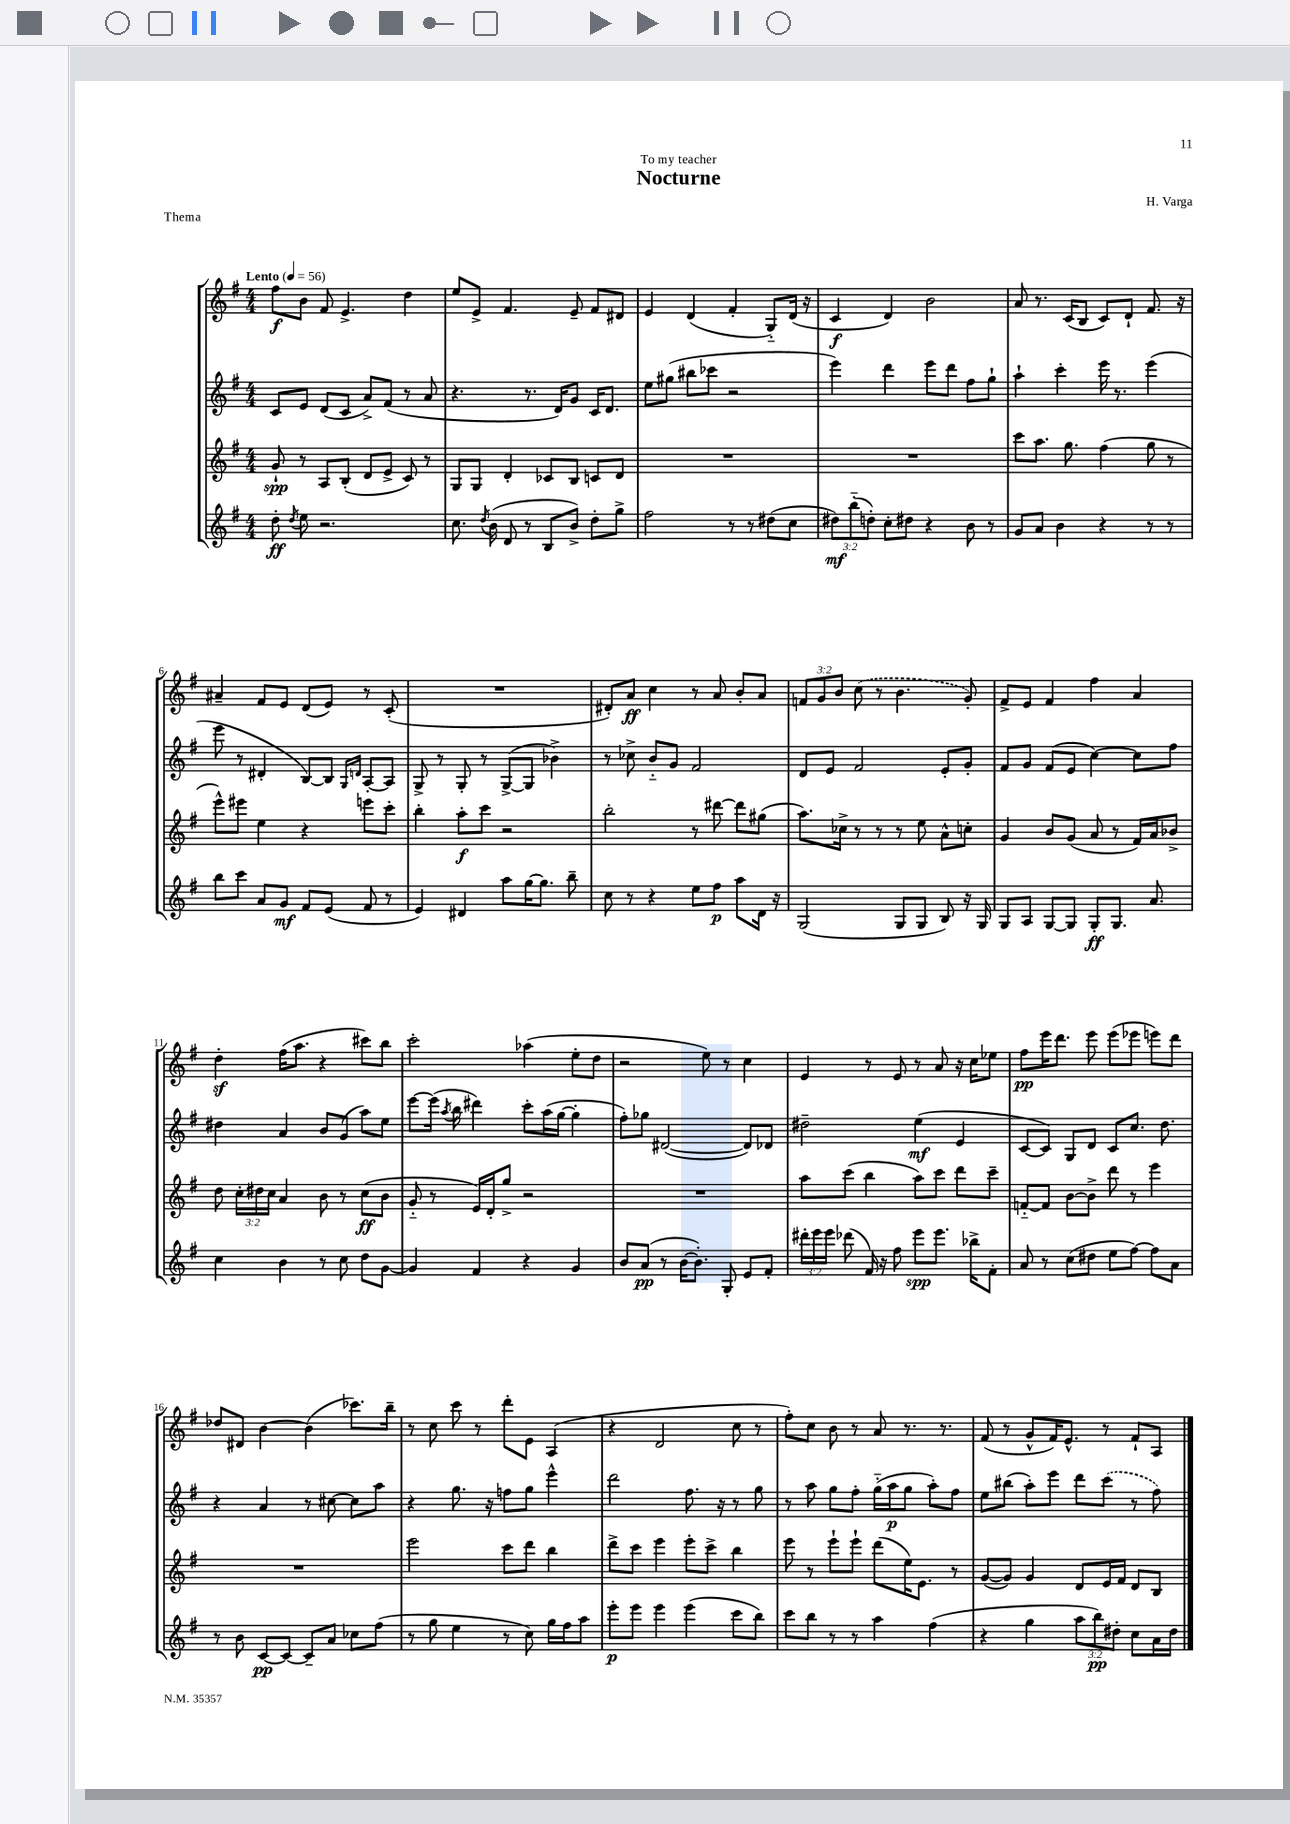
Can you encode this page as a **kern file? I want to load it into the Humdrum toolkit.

**kern	**kern	**kern	**kern
*staff4	*staff3	*staff2	*staff1
*clefG2	*clefG2	*clefG2	*clefG2
*k[f#]	*k[f#]	*k[f#]	*k[f#]
*M4/4	*M4/4	*M4/4	*M4/4
*MM56	*MM56	*MM56	*MM56
8dd'	8g`	8c	8ff#
8qdd	.	.	.
8ee	8r	8e	8b
2.r	8A	(8d	8f#
.	(8B'	8c	4.e^
.	8d	8a^)	.
.	8e^	(8f#	.
.	8c)	8r	4dd
.	8r	8a	.
=	=	=	=
8.cc	8G	4.r	8ee
.	8G	.	8e^
8qdd	.	.	.
(16b	.	.	.
8d	4d'	.	4.f#
8r	.	8.r	.
8B	8c-	.	.
.	.	16d)	.
8b^)	8B	8g	8e~
8dd'	8c	16c	8f#
.	.	8.d	.
8gg^	8d	.	8d#
=	=	=	=
2ff#	1r	8ee	4e
.	.	(8gg#	.
.	.	8bb#	(4d
.	.	8ccc-	.
8r	.	2r	4f#'
8r	.	.	.
(8dd#	.	.	8G'~)
8cc	.	.	(16d
.	.	.	16r
=	=	=	=
12dd#)	1r	4eee)	4c
(12bb'~	.	.	.
12dd')	.	.	.
8cc'	.	4ddd	4d)
8dd#	.	.	.
4r	.	8eee	2b
.	.	8ddd	.
8b	.	8ff#	.
8r	.	8gg`	.
=	=	=	=
8g	8ccc	4aa`	8a
8a	8.aa	.	8.r
4b	.	4ccc'	.
.	8.gg	.	(16c
.	.	.	8B
4r	(4ff#	16eee	8c)
.	.	8.r	.
.	.	.	8d`
8r	8gg	(4eee	8.f#
8r	8r	.	.
.	.	.	16r
=	=	=	=
8bb	8eee^^)	8eee	4a#~
8ccc	8eee#	8r	.
8a	4ee	4d#'	8f#
8g	.	.	8e
8f#	4r	[8B)	(8d
(8e	.	8B]	8e)
.	.	16qqG	.
.	.	16qqd	.
8f#	8eee	[8A'	8r
8r	8ccc'	8A]	(8c'
=	=	=	=
4e)	4bb'	8G^	1r
.	.	8r	.
4d#	8aa'	8G'	.
.	8ccc	8r	.
8aa	2r	([8G^	.
[16gg	.	8G]	.
8.gg]	.	.	.
.	.	4b-^)	.
8bb~	.	.	.
=	=	=	=
8cc	2bb'	8r	8d#')
8r	.	8cc-^	8a
4r	.	8b'~	4cc
.	.	8g	.
8ee	8r	2f#	8r
8ff#	[8ddd#	.	8a
8aa	8ddd#]	.	8b'
16d	(8gg#	.	8a
16r	.	.	.
=	=	=	=
(2G	8.aa)	8d	12f
.	.	.	12g
.	.	8e	.
.	.	.	12b
.	16cc-^	.	.
.	8r	2f#	(8cc
.	8r	.	8r
8G	8r	.	4.b
8G	8ee	.	.
8B)	8a^^	8e'	.
16r	8cc'	8g'	8g')
16G	.	.	.
=	=	=	=
8G	4g	8f#	8f#^
8A	.	8g	8e
[8G	8b	(8f#	4f#
8G]	(8g	8e	.
8G'	8a	[4cc)	4ff#
8.G	8r	.	.
.	16f#)	8cc]	4a
8.a	16a	.	.
.	8b-^	8ff#	.
=	=	=	=
4cc	8dd	4dd#	4dd'
.	24cc'	.	.
.	24dd#	.	.
.	24cc	.	.
4b	4a	4a	(16ff#
.	.	.	8.aa
8r	8b	8b	4r
8cc	8r	(8g	.
8dd	(8cc	8aa)	8ccc#)
[8g	8b	8ee	8bb
=	=	=	=
4g]	8g'~	[8eee	2ccc'
.	8r	(16eee]	.
.	.	8qaa	.
.	.	16bb	.
4f#	16e)	4ddd#)	.
.	16d'	.	.
.	8gg^	.	.
4r	2r	8ccc'	(4aa-
.	.	(16aa	.
.	.	[16gg	.
4g	.	4gg']	8ee'
.	.	.	8dd
=	=	=	=
8b	1r	8ff#')	2r
(8a	.	8gg-	.
8r	.	([2d#	.
[16b	.	.	.
8.b'])	.	.	.
.	.	.	8ee)
8G'	.	.	8r
8e	.	8d#])	4cc
8f#'	.	8d-	.
=	=	=	=
24ddd#'	8aa	2dd#~	4e
24eee	.	.	.
24eee	.	.	.
(8ddd-	(8ccc	.	.
16f#)	4bb	.	8r
16r	.	.	.
8ff#	.	.	8e
8eee	8aa)	(4ee	8r
8.eee	8ccc	.	8a
.	8ddd	4e	16r
16bb-^	.	.	16cc
8f#'	8ccc~	.	8ee-
=	=	=	=
8a	[8f'~	[8c	8ff#
8r	8f]	8c])	16eee
.	.	.	8.ddd
(8cc	[8b	8G	.
8dd#	8b^]	8d	8eee
8ee	8ddd	8c	(8eee
[8ff#)	8r	8.cc	8eee-
8ff#]	4eee	.	8eee)
.	.	8.dd	.
8a	.	.	8ddd
=	=	=	=
8r	1r	4r	8dd-
8b	.	.	8d#
[8c	.	4a	[4b
8c_	.	.	.
8c~]	.	8r	(4b]
8a	.	[8cc#	.
8cc-	.	8cc#]	8.ccc-)
(8ff#	.	8aa	.
.	.	.	16bb~
=	=	=	=
8r	2eee	4r	8r
8gg	.	.	8cc
4ee	.	8.gg	8ccc
.	.	.	8r
.	.	16r	.
8r	8ccc	8ff	8ddd'
8cc)	8ddd	8gg	8e
16gg	4bb	4eee^^	(4A
16ff#	.	.	.
8aa	.	.	.
=	=	=	=
8eee'	8ddd^	2ddd	4r
8eee	8ccc	.	.
4eee	4eee	.	2d
(4eee	8eee'	8.ff#	.
.	8ccc^	.	.
.	.	16r	.
8ccc	4bb	8r	8cc
8bb)	.	8gg	8r
=	=	=	=
8ccc	8eee	8r	8ff#')
8bb	8r	8aa	8cc
8r	8eee`	8gg	8b
8r	8eee`	8ff#'	8r
4aa	(8ddd	(16gg'~	8a
.	.	16aa	.
.	16ee)	8gg	8.r
.	8.e	.	.
(4ff#	.	8aa')	.
.	.	.	8.r
.	8r	8ff#	.
=	=	=	=
4r	([8g	8ee	(8f#
.	8g])	(8bb#	8r
4gg	4g	8aa')	8g^^
.	.	8eee	16f#)
.	.	.	8.e^^
12aa	8d	8ddd	.
12bb)	.	.	.
.	16e	(8ccc	8r
12dd#'	.	.	.
.	16f#	.	.
8cc	8d	8r	8f#`
16a	8B	8ff#)	8A
16dd#	.	.	.
==	==	==	==
*-	*-	*-	*-
